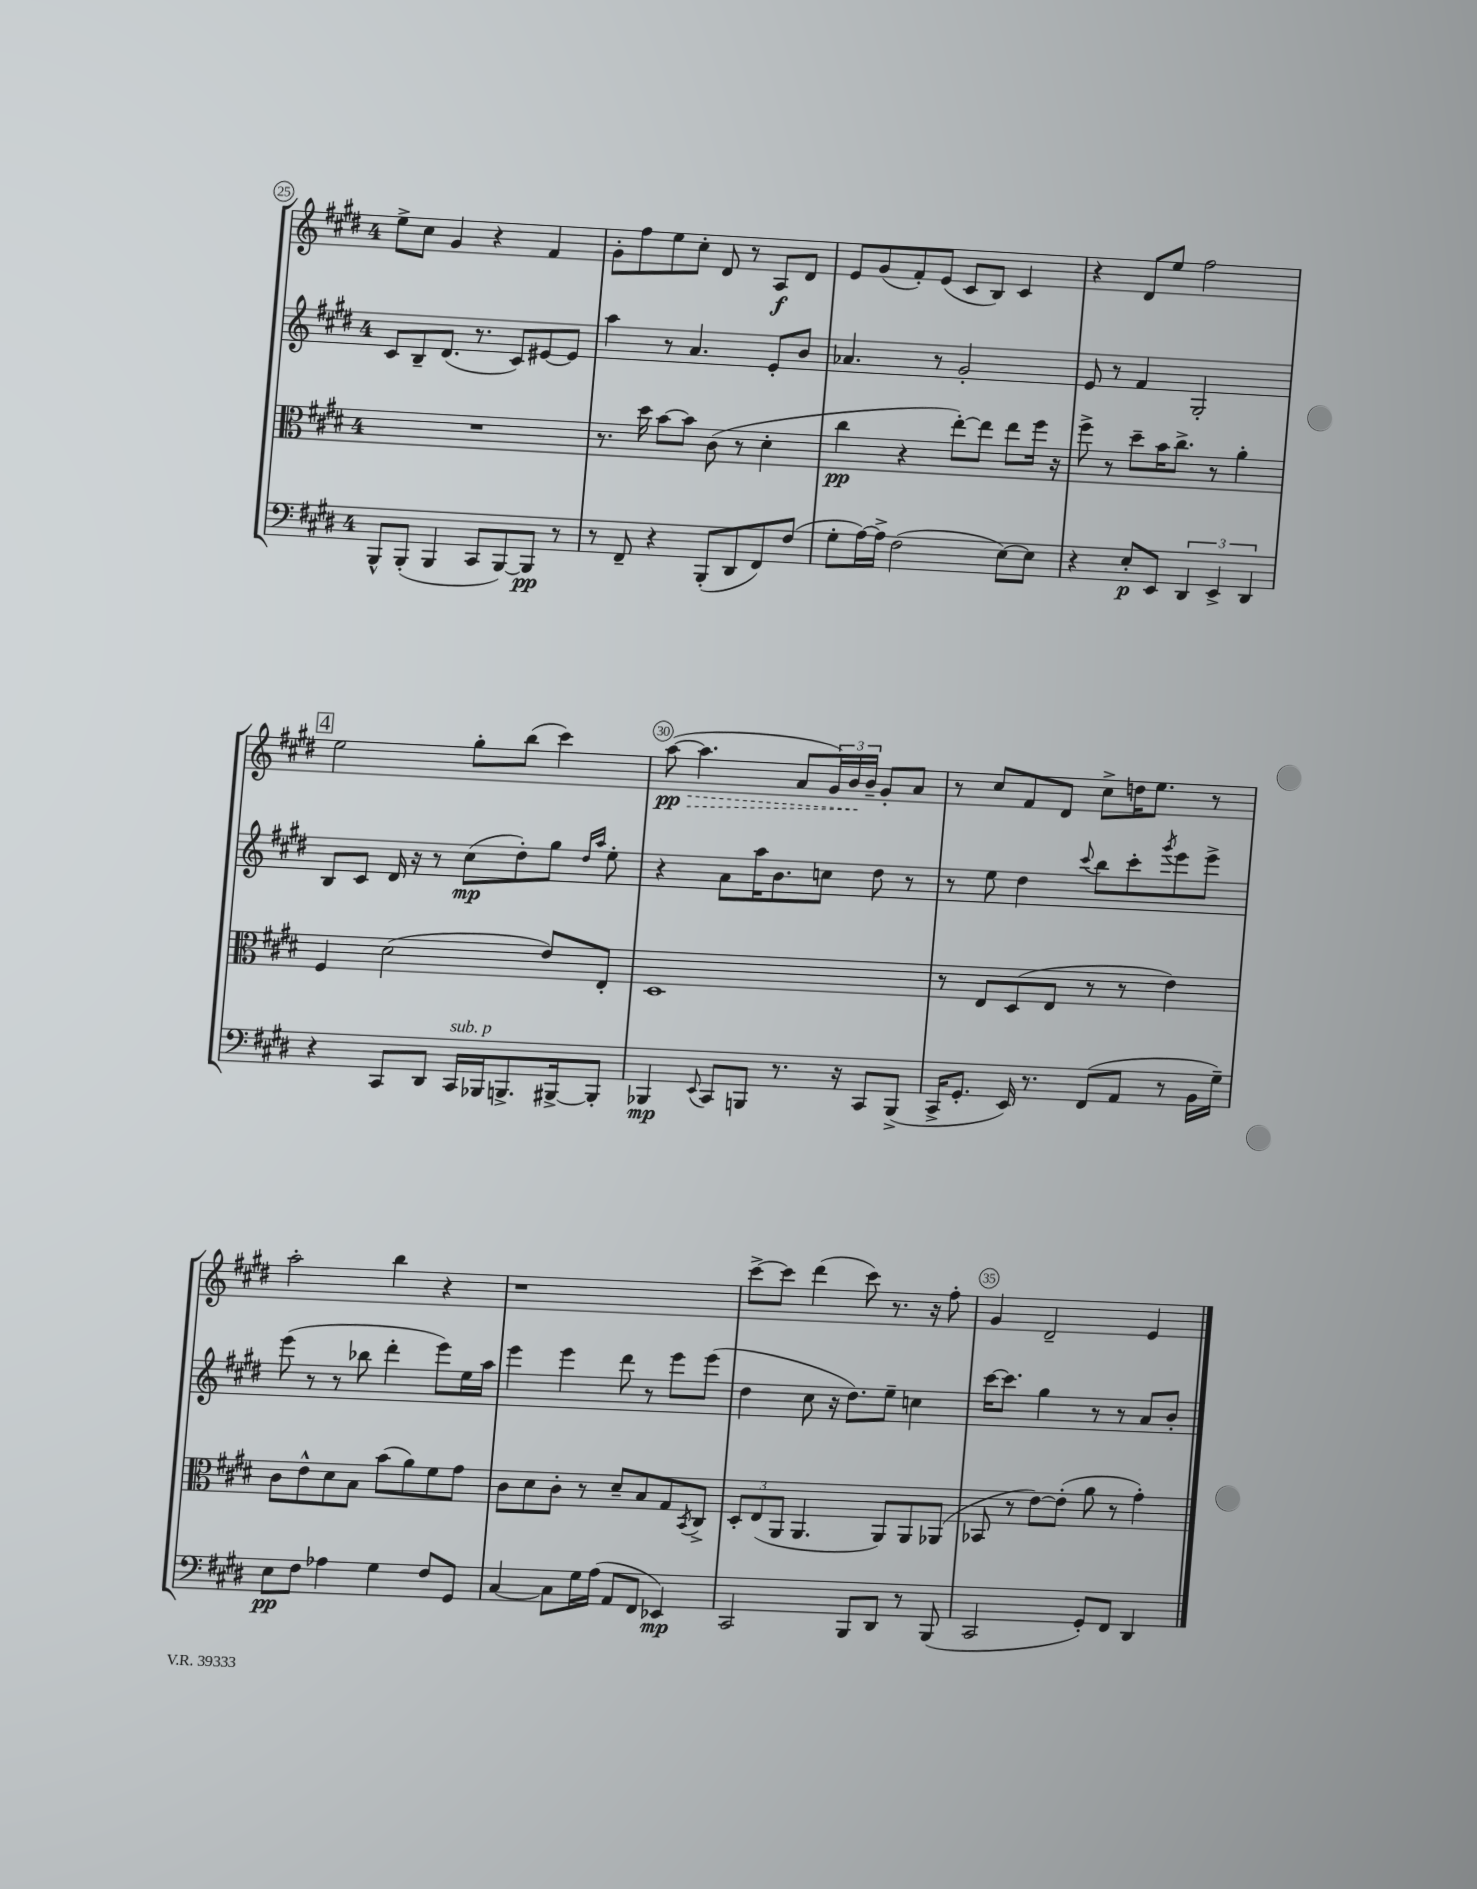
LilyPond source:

<<
\new StaffGroup <<
\new Staff = "s0" {
    \clef treble \key e \major \once \override Staff.TimeSignature.style = #'single-digit \time 4/4
    e''8-> cis''8 gis'4 r4 fis'4 |
    gis'8-. fis''8 e''8 cis''8-. dis'8 r8 a8\f dis'8 |
    e'8 gis'8( fis'8-.) e'8( cis'8 b8) cis'4 |
    r4 dis'8 e''8 fis''2 |
    \mark \markup { \box "4" } e''2 gis''8-. b''8( cis'''4) |
    \once \override Hairpin.style = #'dashed-line a''8~\pp\>( a''4. a'8 \tuplet 3/2 { gis'16) b'16\! b'16-- } gis'8-. a'8 |
    r8 cis''8 fis'8 dis'8 cis''8-> d''16 e''8. r8 |
    a''2-. b''4 r4 |
    r1 |
    cis'''8~-> cis'''8 dis'''4( cis'''8) r8. r16 fis''8-. |
    gis'4 dis'2-- e'4 \bar "|." |
}
\new Staff = "s1" {
    \clef treble \key e \major \once \override Staff.TimeSignature.style = #'single-digit \time 4/4
    cis'8 b8-- dis'8.( r8. cis'8) eis'8~ eis'8 |
    a''4 r8 a'4. e'8-. b'8 |
    aes'4. r8 gis'2-. |
    e'8 r8 fis'4 gis2-. |
    \mark \markup { \box "4" } b8 cis'8 dis'16 r16 r8 cis''8\mp( dis''8-.) gis''8 \grace { dis''16 a''16 } e''8-. |
    r4 a'8 a''16 b'8. c''8 dis''8 r8 |
    r8 e''8 dis''4 \appoggiatura { cis'''8 } b''8 cis'''8-. \acciaccatura { gis'''8 } e'''8 e'''8-> |
    e'''8( r8 r8 bes''8 dis'''4-. e'''8) e''16 a''16 |
    e'''4 e'''4 dis'''8 r8 e'''8 e'''8( |
    dis''4 cis''8 r16 dis''8.) e''8-- c''4 |
    cis'''16~ cis'''8. gis''4 r8 r8 a'8 b'8-. \bar "|." |
}
\new Staff = "s2" {
    \clef alto \key e \major \once \override Staff.TimeSignature.style = #'single-digit \time 4/4
    R1 |
    r8. dis''16 b'8~ b'8 cis'8( r8 dis'4-. |
    cis''4\pp r4 e''8~-.) e''8 e''8 fis''16 r16 |
    fis''8-> r8 dis''8-- b'16 cis''8.-> r8 a'4-. |
    \mark \markup { \box "4" } fis4 dis'2( e'8) e8-. |
    dis1 |
    r8 e8 dis8( e8 r8 r8 e'4) |
    cis'8 e'8-^ dis'8 b8 b'8( a'8) fis'8 gis'8 |
    cis'8 dis'8 cis'8-. r8 dis'8-- b8 gis8 \acciaccatura { b,8 } cis8-> |
    \tuplet 3/2 { dis8-. e8( a,8 } a,4. a,8) a,8 aes,8( |
    bes,8 r8 e'8~) e'8-.( a'8 r8 gis'4-.) \bar "|." |
}
\new Staff = "s3" {
    \clef bass \key e \major \once \override Staff.TimeSignature.style = #'single-digit \time 4/4
    b,,8-^ b,,8-.( b,,4 cis,8 b,,8~) b,,8\pp r8 |
    r8 fis,8-- r4 b,,8-.( dis,8 fis,8) fis8( |
    gis8-. a16~) a16-> fis2( e8~) e8 |
    r4 e8-.\p e,8 \tuplet 3/2 { dis,4 e,4-> dis,4 } |
    \mark \markup { \box "4" } r4 cis,8 dis,8 cis,16^\markup { \italic "sub. p" } bes,,16 b,,8.-> bis,,16~-> bis,,8-. |
    bes,,4\mp \appoggiatura { e,8 } cis,8 b,,8 r8. r16 cis,8 b,,8->( |
    cis,16-> gis,8.-. e,16) r8. fis,8( a,8 r8 b,16 gis16--) |
    e8\pp fis8 aes4 gis4 fis8 gis,8 |
    cis4~ cis8 gis16 a16( a,8 fis,8 ees,4\mp) |
    cis,2 b,,8 dis,8 r8 b,,8( |
    cis,2 gis,8-.) fis,8 dis,4 \bar "|." |
}
>>
>>
\layout { \context { \Score currentBarNumber = #25 \override BarNumber.break-visibility = ##(#f #t #t) barNumberVisibility = #(every-nth-bar-number-visible 5) \override BarNumber.stencil = #(make-stencil-circler 0.1 0.3 ly:text-interface::print) } }
